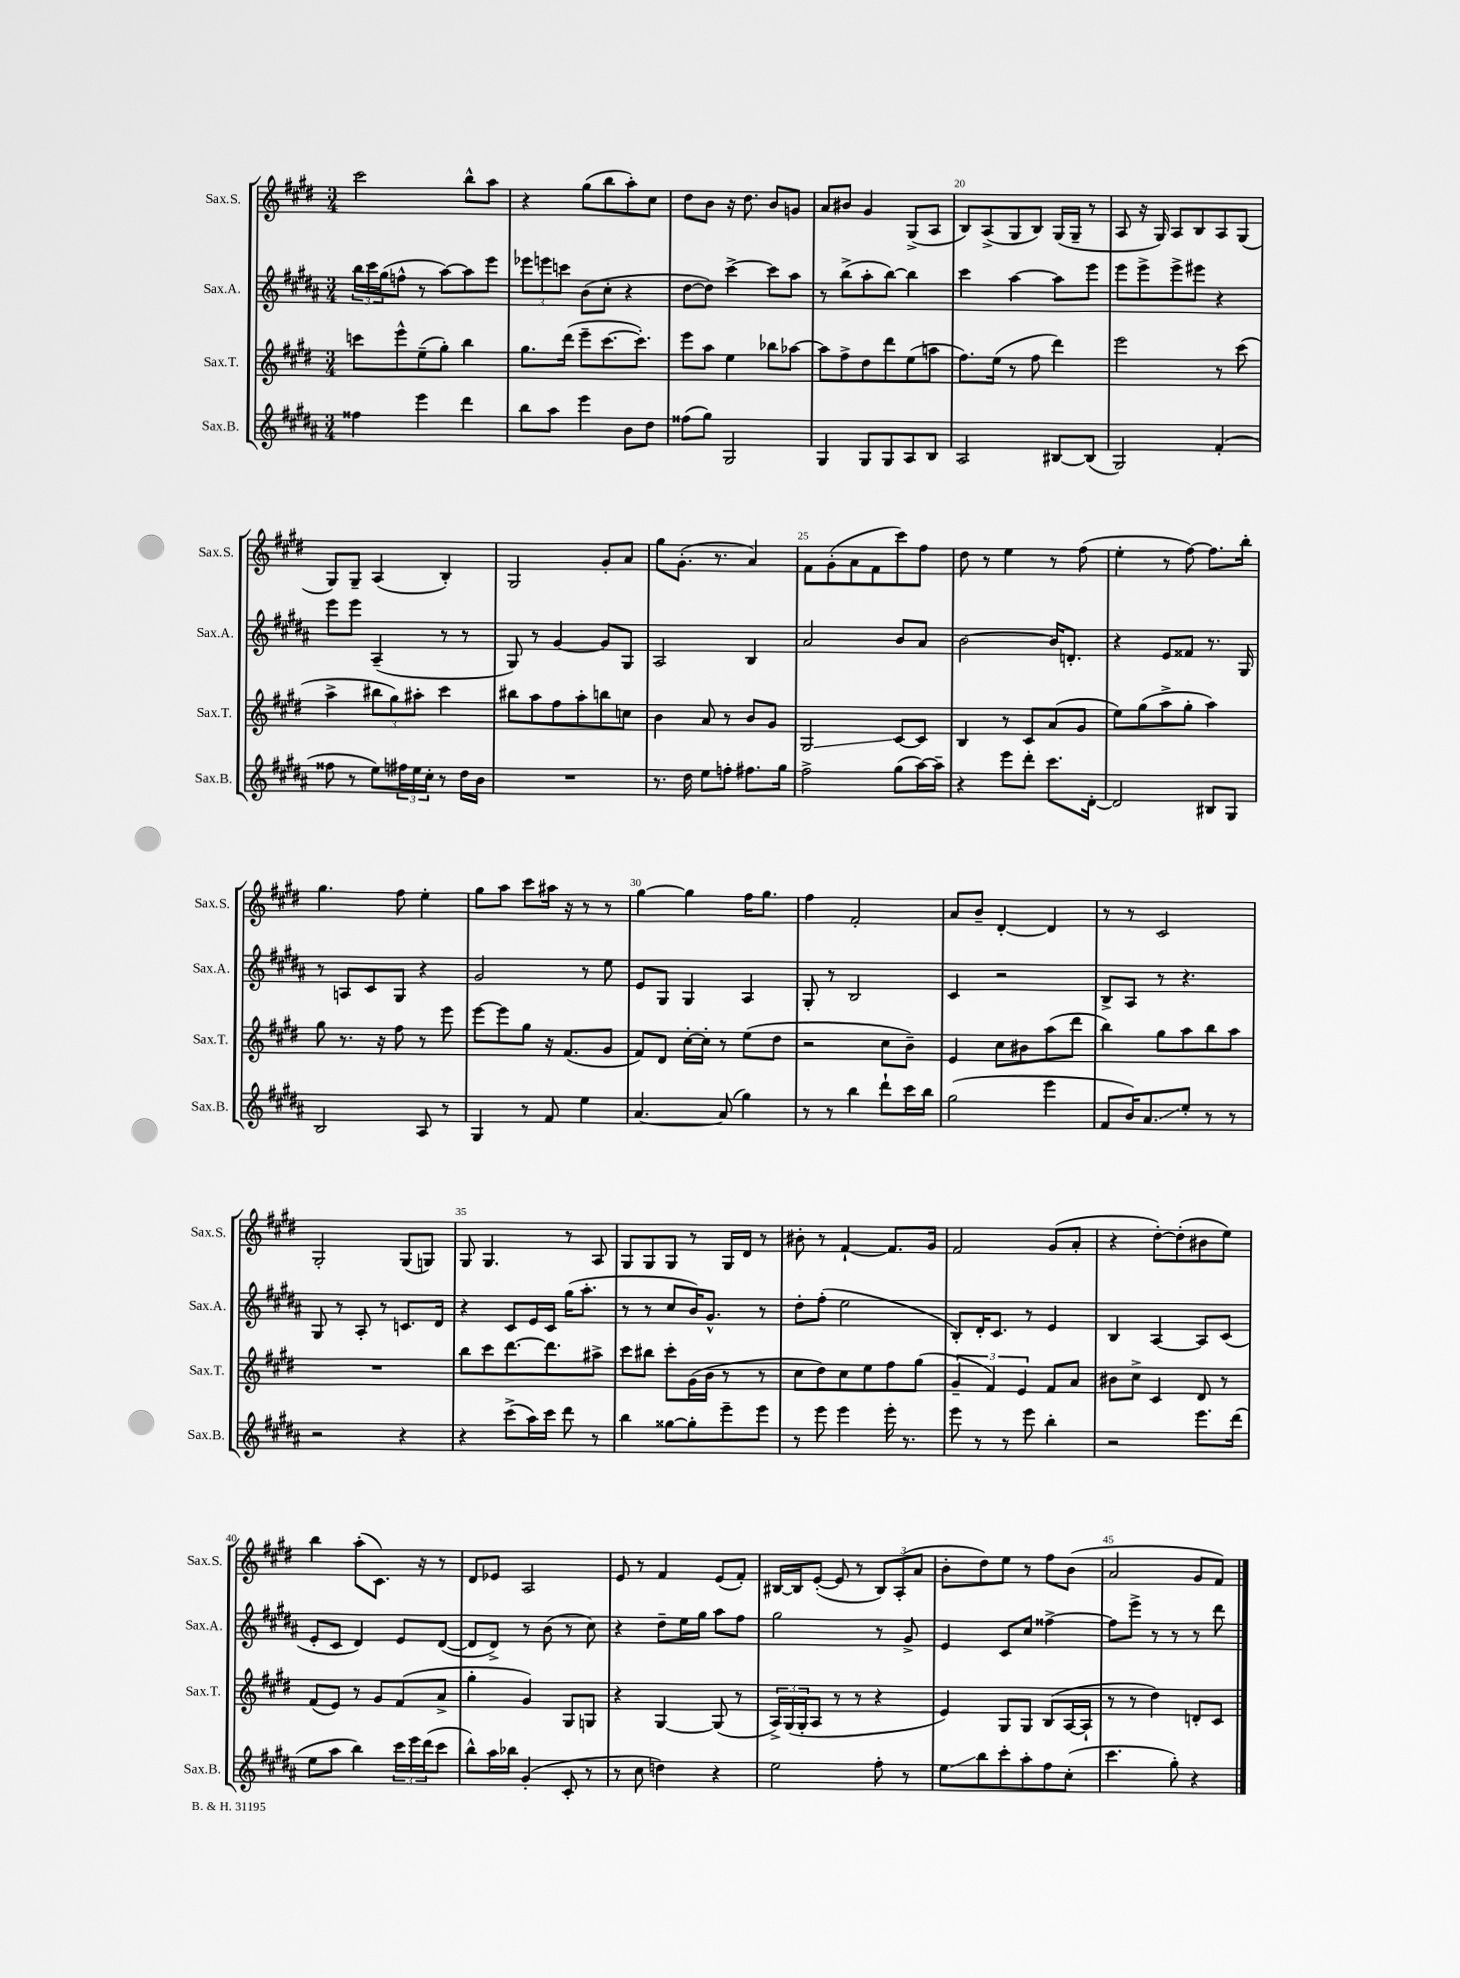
<<
\new StaffGroup <<
\new Staff = "s0" \with { instrumentName = "Sax.S." shortInstrumentName = "Sax.S." } {
    \clef treble \key e \major \numericTimeSignature \time 3/4
    cis'''2 b''8-^ a''8 |
    r4 gis''8( b''8 a''8-.) cis''8 |
    dis''8 b'8 r16 dis''8. b'8 g'8 |
    a'8 bis'8 gis'4 gis8->( a8 |
    b8) a8->( gis8 b8) gis16( gis16-- r8 |
    a8 r16 gis16) a8 b8 a8 gis8( |
    gis8) gis8-- a4( b4-.) |
    gis2 gis'8-. a'8 |
    gis''8 gis'8.-.( r8. a'4) |
    fis'8 gis'8-.( a'8 fis'8 cis'''8) fis''8 |
    dis''8 r8 e''4 r8 fis''8( |
    e''4-. r8 fis''8~) fis''8. b''16-. |
    gis''4. fis''8 e''4-. |
    gis''8 a''8 cis'''8 ais''16 r16 r8 r8 |
    gis''4~ gis''4 fis''16 gis''8. |
    fis''4 fis'2-. |
    a'8 b'8-- dis'4~-. dis'4 |
    r8 r8 cis'2 |
    gis2-. gis8( g8) |
    gis8 gis4. r8 a8 |
    gis8 gis8 gis8 r8 gis16 dis'16 r8 |
    bis'8-. r8 fis'4~-! fis'8. gis'16 |
    fis'2 gis'8( a'8-. |
    r4 dis''8~-.) dis''8-.( bis'8 e''8) |
    b''4 a''8-.( cis'8.) r16 r8 |
    dis'8 ees'8 a2 |
    e'8 r8 fis'4 e'8( fis'8-.) |
    bis16~ bis16 e'8~-.( e'8 r8 \tuplet 3/2 { bis8) a8-.( a'8 } |
    b'8-. dis''8) e''8 r8 fis''8 b'8( |
    a'2 gis'8 fis'8) \bar "|." |
}
\new Staff = "s1" \with { instrumentName = "Sax.A." shortInstrumentName = "Sax.A." } {
    \clef treble \key b \major \numericTimeSignature \time 3/4
    \tuplet 3/2 { b''16 cis'''16 gis''16( } f''8-^ r8 ais''8~) ais''8 e'''8 |
    \tuplet 3/2 { ees'''8 e'''8 c'''8 } b'8( cis''8-. r4 |
    dis''8~ dis''8) cis'''4~-> cis'''8 ais''8 |
    r8 b''8->( ais''8-. b''8~) b''4 |
    cis'''4 ais''4~ ais''8 e'''8 |
    e'''8 e'''8-> e'''8-> eis'''8 r4 |
    e'''8 e'''8 ais4--( r8 r8 |
    gis8) r8 gis'4~ gis'8 gis8 |
    ais2 b4 |
    ais'2 b'8 ais'8 |
    b'2~ b'16 d'8.-. |
    r4 e'8 fisis'8 r8. gis16 |
    r8 a8 cis'8 gis8 r4 |
    gis'2 r8 e''8 |
    e'8 gis8 gis4 ais4 |
    gis8-. r8 b2 |
    cis'4 r2 |
    b8-> ais8 r8 r4. |
    gis8 r8 ais8-. r8 c'8. dis'16 |
    r4 cis'8 e'16 cis'16 gis''16( ais''8.-. |
    r8 r8 cis''8 b'16) gis'8.-^ r8 |
    dis''8-. fis''8-.( e''2 |
    b8-.) dis'16-. cis'8. r8 e'4 |
    b4 ais4~ ais8 cis'8( |
    e'8-. cis'8 dis'4) e'8 dis'8~( |
    dis'8 dis'8->) r8 b'8( r8 cis''8) |
    r4 dis''8-- e''16 gis''16 ais''8 fis''8 |
    gis''2 r8 gis'8-> |
    e'4 cis'8 cis''8 fisis''4~-> |
    fisis''8 e'''8-> r8 r8 r8 dis'''8 \bar "|." |
}
\new Staff = "s2" \with { instrumentName = "Sax.T." shortInstrumentName = "Sax.T." } {
    \clef treble \key e \major \numericTimeSignature \time 3/4
    c'''8 e'''8-^ e''8--( gis''8-.) b''4 |
    gis''8. dis'''16( e'''8-- cis'''8.~ cis'''8.-.) |
    e'''8 a''8 e''4 bes''8 aes''8~ |
    aes''8 fis''8-> dis''8 dis'''8 e''8( a''8 |
    fis''8.) e''16( r8 fis''8 dis'''4) |
    e'''2 r8 cis'''8( |
    a''4-> \tuplet 3/2 { bis''8 gis''8) ais''8-. } cis'''4 |
    bis''8 a''8 fis''8 a''8-. b''8 c''8 |
    b'4 a'8 r8 b'8 gis'8 |
    gis2\glissando cis'8~ cis'8 |
    b4 r8 cis'8 a'8( gis'8 |
    e''8) gis''8( a''8-> gis''8-. a''4) |
    gis''8 r8. r16 fis''8 r8 e'''8 |
    e'''8~ e'''8 gis''8 r16 fis'8.( gis'8 |
    fis'8) dis'8 cis''16~-. cis''16-. r8 e''8( dis''8 |
    r2 cis''8 b'8--) |
    e'4 cis''8 bis'8 a''8( dis'''8 |
    b''4) gis''8 a''8 b''8 a''8 |
    R2. |
    b''8 cis'''8 dis'''8.~ dis'''8. ais''8-> |
    cis'''8 bis''8 cis'''8-. gis'16( b'16 r8 r8 |
    cis''8 dis''8) cis''8 e''8 fis''8 gis''8( |
    \tuplet 3/2 { gis'4-- fis'4) e'4 } fis'8 a'8 |
    bis'8 cis''8-> cis'4 dis'8 r8 |
    fis'8( e'8) r8 gis'8 fis'8( a'8-> |
    gis''4-. gis'4) gis8 g8 |
    r4 gis4~ gis8( r8 |
    \tuplet 3/2 { a16->) gis16( gis16-. } a8 r8 r8 r4 |
    e'4) gis8 gis8 b8( a16~ a16-! |
    r8 r8 dis''4) d'8-. cis'8 \bar "|." |
}
\new Staff = "s3" \with { instrumentName = "Sax.B." shortInstrumentName = "Sax.B." } {
    \clef treble \key b \major \numericTimeSignature \time 3/4
    fisis''4 e'''4 dis'''4 |
    b''8 ais''8 e'''4 b'8 dis''8 |
    fisis''8( gis''8) gis2 |
    gis4 gis8 gis8 ais8 b8 |
    ais2 bis8~ bis8( |
    gis2) fis'4-.( |
    fisis''8 r8 e''8) \tuplet 3/2 { fis''16 e''16 cis''16-. } r8 dis''16 b'16 |
    R2. |
    r8. dis''16 e''8 f''8-. fis''8. gis''16 |
    fis''2-> gis''8( ais''16~) ais''16-- |
    r4 e'''8 dis'''8-. cis'''8. dis'16~-. |
    dis'2 bis8 gis8 |
    b2 ais8 r8 |
    gis4 r8 fis'8 e''4 |
    ais'4.~ ais'8( gis''4) |
    r8 r8 b''4 dis'''8-! cis'''16 b''16 |
    gis''2( e'''4 |
    fis'8 b'16) ais'8.\glissando e''8-. r8 r8 |
    r2 r4 |
    r4 cis'''8->( ais''16) cis'''16 dis'''8 r8 |
    b''4 gisis''8~ gisis''8-. e'''8-- e'''8 |
    r8 e'''8 e'''4 e'''16-. r8. |
    e'''8 r8 r8 e'''8 b''4-. |
    r2 e'''8. dis'''16( |
    e''8 ais''8 b''4) \tuplet 3/2 { cis'''16 e'''16 dis'''16( } cis'''8 |
    b''8-^) ais''16 bes''16 gis'4-.( cis'8-. r8 |
    r8 cis''8 d''4) r4 |
    e''2 fis''8-. r8 |
    e''8\glissando b''8 cis'''8-. ais''8-. fis''8 cis''8-.( |
    cis'''4. gis''8-.) r4 \bar "|." |
}
>>
>>
\layout { \context { \Score currentBarNumber = #16 \override BarNumber.break-visibility = ##(#f #t #t) barNumberVisibility = #(every-nth-bar-number-visible 5) } }
